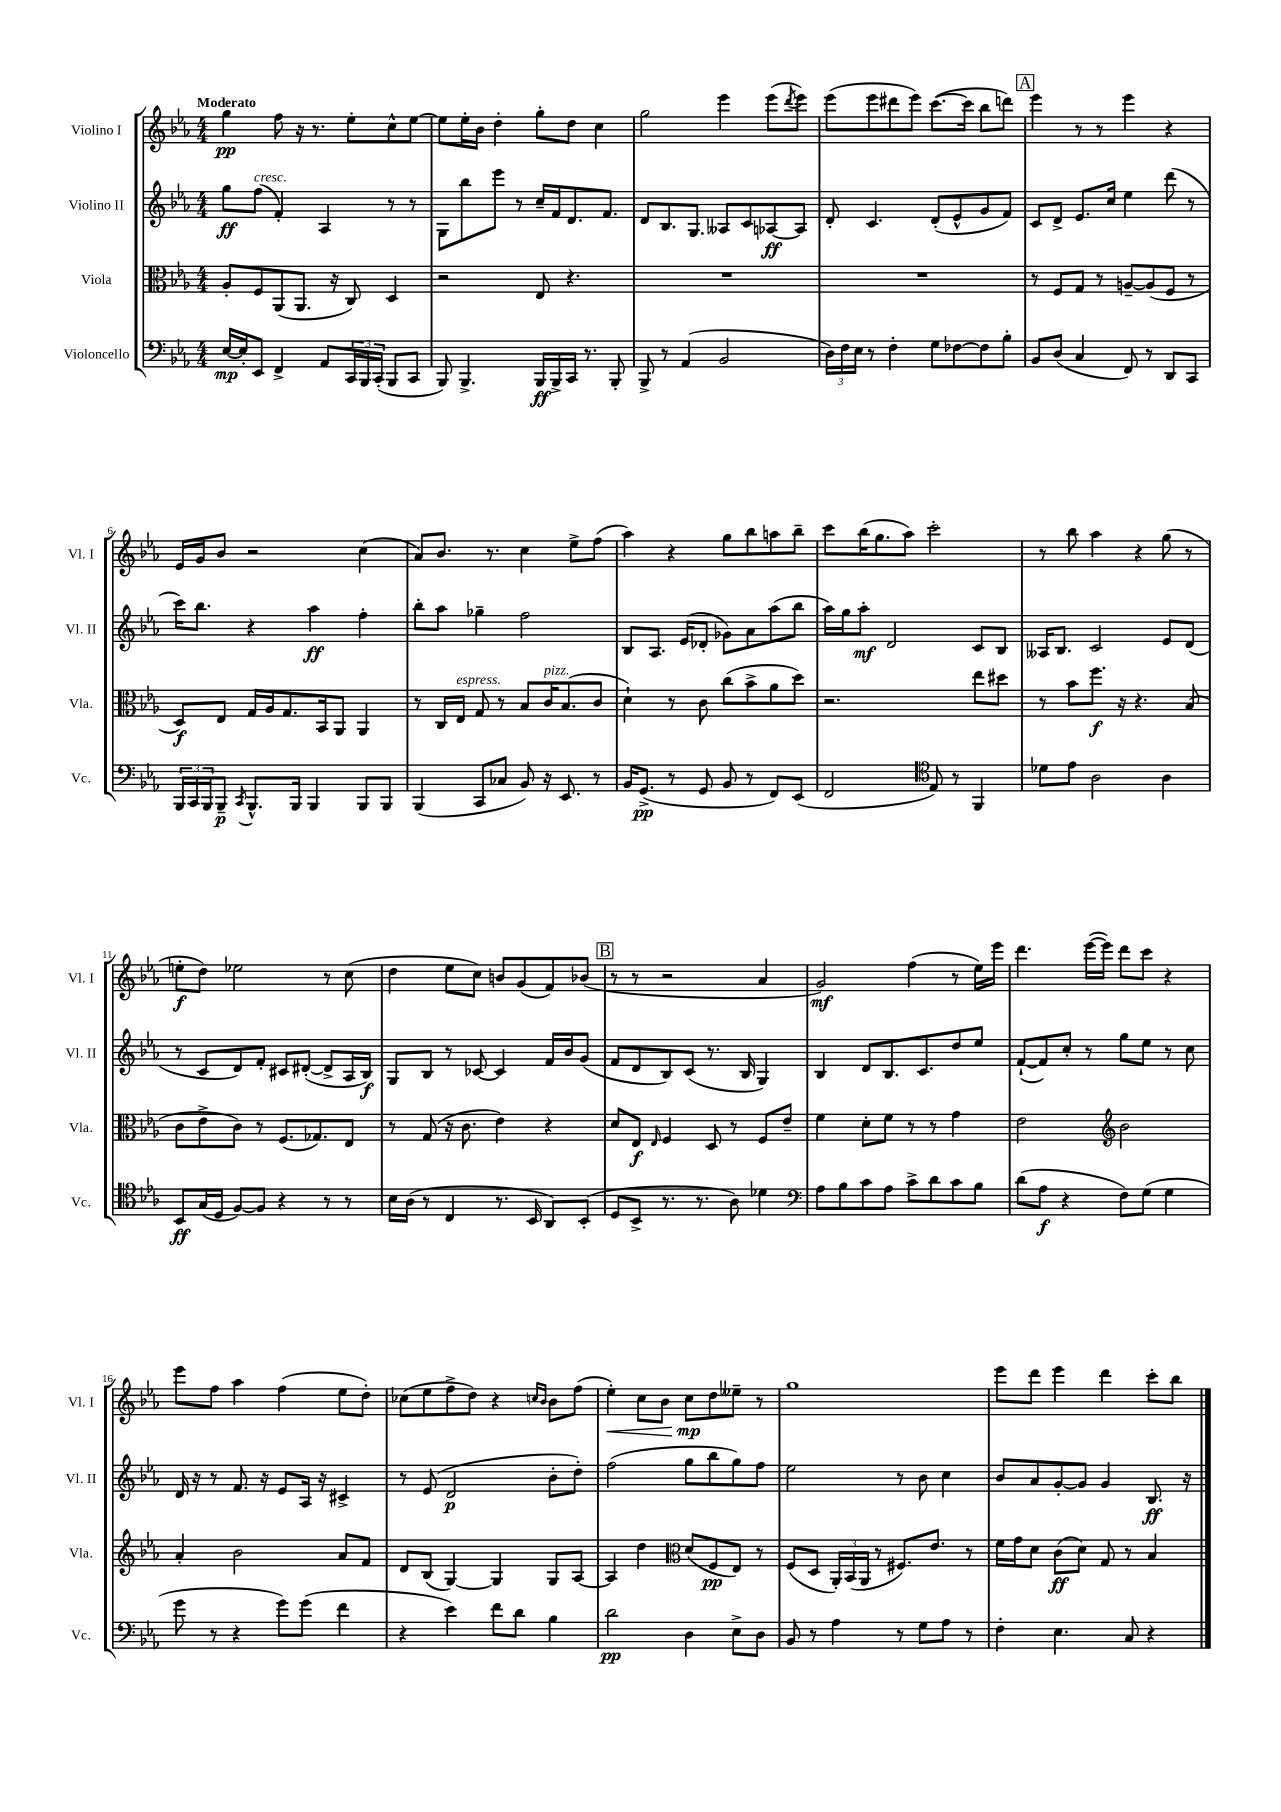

**kern	**kern	**kern	**kern
*staff4	*staff3	*staff2	*staff1
*clefF4	*clefC3	*clefG2	*clefG2
*k[b-e-a-]	*k[b-e-a-]	*k[b-e-a-]	*k[b-e-a-]
*M4/4	*M4/4	*M4/4	*M4/4
[16E-	8A-'	8gg	4gg
16E-']	.	.	.
8EE-	8F	(8ff	.
4FF^	(8AA-	4f')	8ff
.	8.AA-	.	16r
.	.	.	8.r
8AA-	.	4A-	.
.	16r	.	.
24CC	8C)	.	8ee-'
24BBB-	.	.	.
(24CC'	.	.	.
8BBB-	4D	8r	8cc^^
8CC	.	8r	[8ee-
=	=	=	=
8BBB-)	2r	8G	8ee-]
4.BBB-^	.	8bb-	16ee-'
.	.	.	16b-
.	.	8eee-	4dd'
.	.	8r	.
16BBB-	8E-	16cc~	8gg'
16BBB-^	.	16f	.
16CC	4.r	8.d	8dd
8.r	.	.	.
.	.	.	4cc
.	.	8.f	.
8BBB-'	.	.	.
=	=	=	=
8BBB-^	1r	8d	2gg
8r	.	8.B-	.
(4AA-	.	.	.
.	.	8.G	.
2BB-	.	8A--	4eee-
.	.	8c	.
.	.	[8A-	(8eee-
.	.	.	8qddd
.	.	8A-]	8eee-)
=	=	=	=
24D)	1r	8d'	(8eee-
24F	.	.	.
24E-	.	.	.
8r	.	4.c	8eee-
4F'	.	.	8ddd#
.	.	.	8eee-)
8G	.	(8d'	([8.ccc
[8F-	.	8e-^^	.
.	.	.	16ccc]
8F-]	.	8g	8bb-
8B-'	.	8f)	8ddd)
=	=	=	=
8BB-	8r	8c	4eee-
(8D	8F	8d^	.
4C	8G	8.e-	8r
.	8r	.	8r
.	.	16cc	.
8FF)	[8A~	4ee-	4eee-
8r	(8A]	.	.
8DD	8F	(8ddd	4r
8CC	8r	8r	.
=	=	=	=
24BBB-	8D)	16ccc)	16e-
24CC	.	.	.
.	.	8.bb-	16g
24BBB-	.	.	.
8BBB-~	8E-	.	8b-
8qCC	.	.	.
8.BBB-^^	16G	4r	2r
.	16A-	.	.
.	8.G	.	.
16BBB-	.	.	.
4BBB-	.	4aa-	.
.	16BB-	.	.
.	8AA-	.	.
8BBB-	4AA-	4ff'	(4cc
8BBB-	.	.	.
=	=	=	=
(4BBB-	8r	8bb-'	8a-)
.	16C	8aa-	8.b-
.	16E-	.	.
8CC	8G	4gg-~	.
.	.	.	8.r
8C-	8r	.	.
8BB-)	8B-	2ff	4cc
16r	16c	.	.
8.EE-	(8.B-	.	.
.	.	.	8ee-^
8r	8c	.	(8ff
=	=	=	=
16BB-	4d`)	8B-	4aa-)
(8.GG^	.	.	.
.	.	8.A-	.
8r	8r	.	4r
.	.	(16e-	.
8GG	8c	8d-'	.
8BB-	(8cc	8g-)	8gg
8r	8b-^	8a-	8bb-
8FF)	8a-	(8aa-	8aa
(8EE-	8dd)	8bb-	8bb-~
=	=	=	=
2FF	2.r	16aa-)	8ccc
.	.	16gg	.
.	.	8aa-'	(16bb-
.	.	.	8.gg
.	.	2d	.
.	.	.	8aa-)
*clefC4	*	*	*
8E-)	.	.	2ccc'
8r	.	.	.
4FF	8ee-	8c	.
.	8dd#	8B-	.
=	=	=	=
8d-	8r	16A--	8r
.	.	8.B-	.
8e-	8b-	.	8bb-
2A-	8.ff	2c	4aa-
.	16r	.	.
.	4.r	.	4r
4A-	.	8e-	(8gg
.	(8B-	(8d	8r
=	=	=	=
8BB-	8c	8r	8ee'
(16G	8e-^	8c	8dd)
16D	.	.	.
[8F)	8c)	8d)	2ee-
8F]	8r	8f'	.
4r	(8.F	8c#	.
.	.	([8d#'	.
.	8.G-)	.	.
8r	.	8d#^]	8r
8r	8E-	16A-	(8cc
.	.	16B-)	.
=	=	=	=
16B-	8r	8G	4dd
(16A-	.	.	.
8r	(8G	8B-	.
4C	16r	8r	8ee-
.	8.c	.	.
.	.	[8c-	8cc)
8.r	4e-)	4c-]	8b
.	.	.	(8g
16BB-	.	.	.
8AA-)	4r	16f	8f)
.	.	16b-	.
(8BB-'	.	(8g	(8b-
=	=	=	=
8D	8d	8f	8r
8BB-^	8E-	8d	8r
.	16qqE-	.	.
8.r	4F	8B-)	2r
.	.	(8c	.
8.r	.	.	.
.	8D	8.r	.
8A-)	8r	.	.
.	.	16B-	.
4d-	8F	4G)	4a-
.	8e-~	.	.
=	=	=	=
*clefF4	*	*	*
8A-	4f	4B-	2g)
8B-	.	.	.
8c	8d'	8d	.
8A-	8f	8.B-	.
8c^	8r	.	(4ff
.	.	8.c	.
8d	8r	.	.
8c	4g	8dd	8r
8B-	.	8ee-	16ee-)
.	.	.	16eee-
=	=	=	=
(8d	2e-	([8f`	4.ddd
8A-	.	8f])	.
4r	.	8cc'	.
.	.	8r	([16eee-
.	.	.	16eee-])
*	*clefG2	*	*
8F)	2b-	8gg	8ddd
(8G	.	8ee-	8ccc
4G	.	8r	4r
.	.	8cc	.
=	=	=	=
8g	4a-'	16d	8eee-
.	.	16r	.
8r	.	8r	8ff
4r	2b-	8.f	4aa-
.	.	16r	.
8g)	.	8e-	(4ff
(8g	.	16A-	.
.	.	16r	.
4f	8a-	4c#^	8ee-
.	8f	.	8dd')
=	=	=	=
4r	8d	8r	(8cc-
.	(8B-	(8e-	8ee-
4e-)	[4G)	2d	8ff^
.	.	.	8dd)
8f	4G]	.	4r
8d	.	.	.
.	.	.	16qqcc
.	.	.	16qqb-
4B-	8G	8b-'	8b-
.	[8A-	8dd')	(8ff
=	=	=	=
2d	4A-]	(2ff	4ee-')
.	4dd	.	8cc
.	.	.	8b-
*	*clefC3	*	*
4D	(8d	8gg	8cc
.	8F	8bb-	8dd
8E-^	8E-)	8gg)	8ee--~
8D	8r	8ff	8r
=	=	=	=
8BB-	(8F	2ee-	1gg
8r	8D	.	.
4A-	24AA-')	.	.
.	(24BB-	.	.
.	24AA-	.	.
.	8r	.	.
8r	8.F#)	8r	.
8G	.	8b-	.
.	8.e-	.	.
8A-	.	4cc	.
8r	8r	.	.
=	=	=	=
4F'	16f	8b-	8eee-
.	16g	.	.
.	8d	8a-	8ddd
4.E-	(8c	[8g'	4eee-
.	8d)	8g]	.
.	8G	4g	4ddd
8C	8r	.	.
4r	4B-	8.B-	8ccc'
.	.	.	8bb-
.	.	16r	.
==	==	==	==
*-	*-	*-	*-
